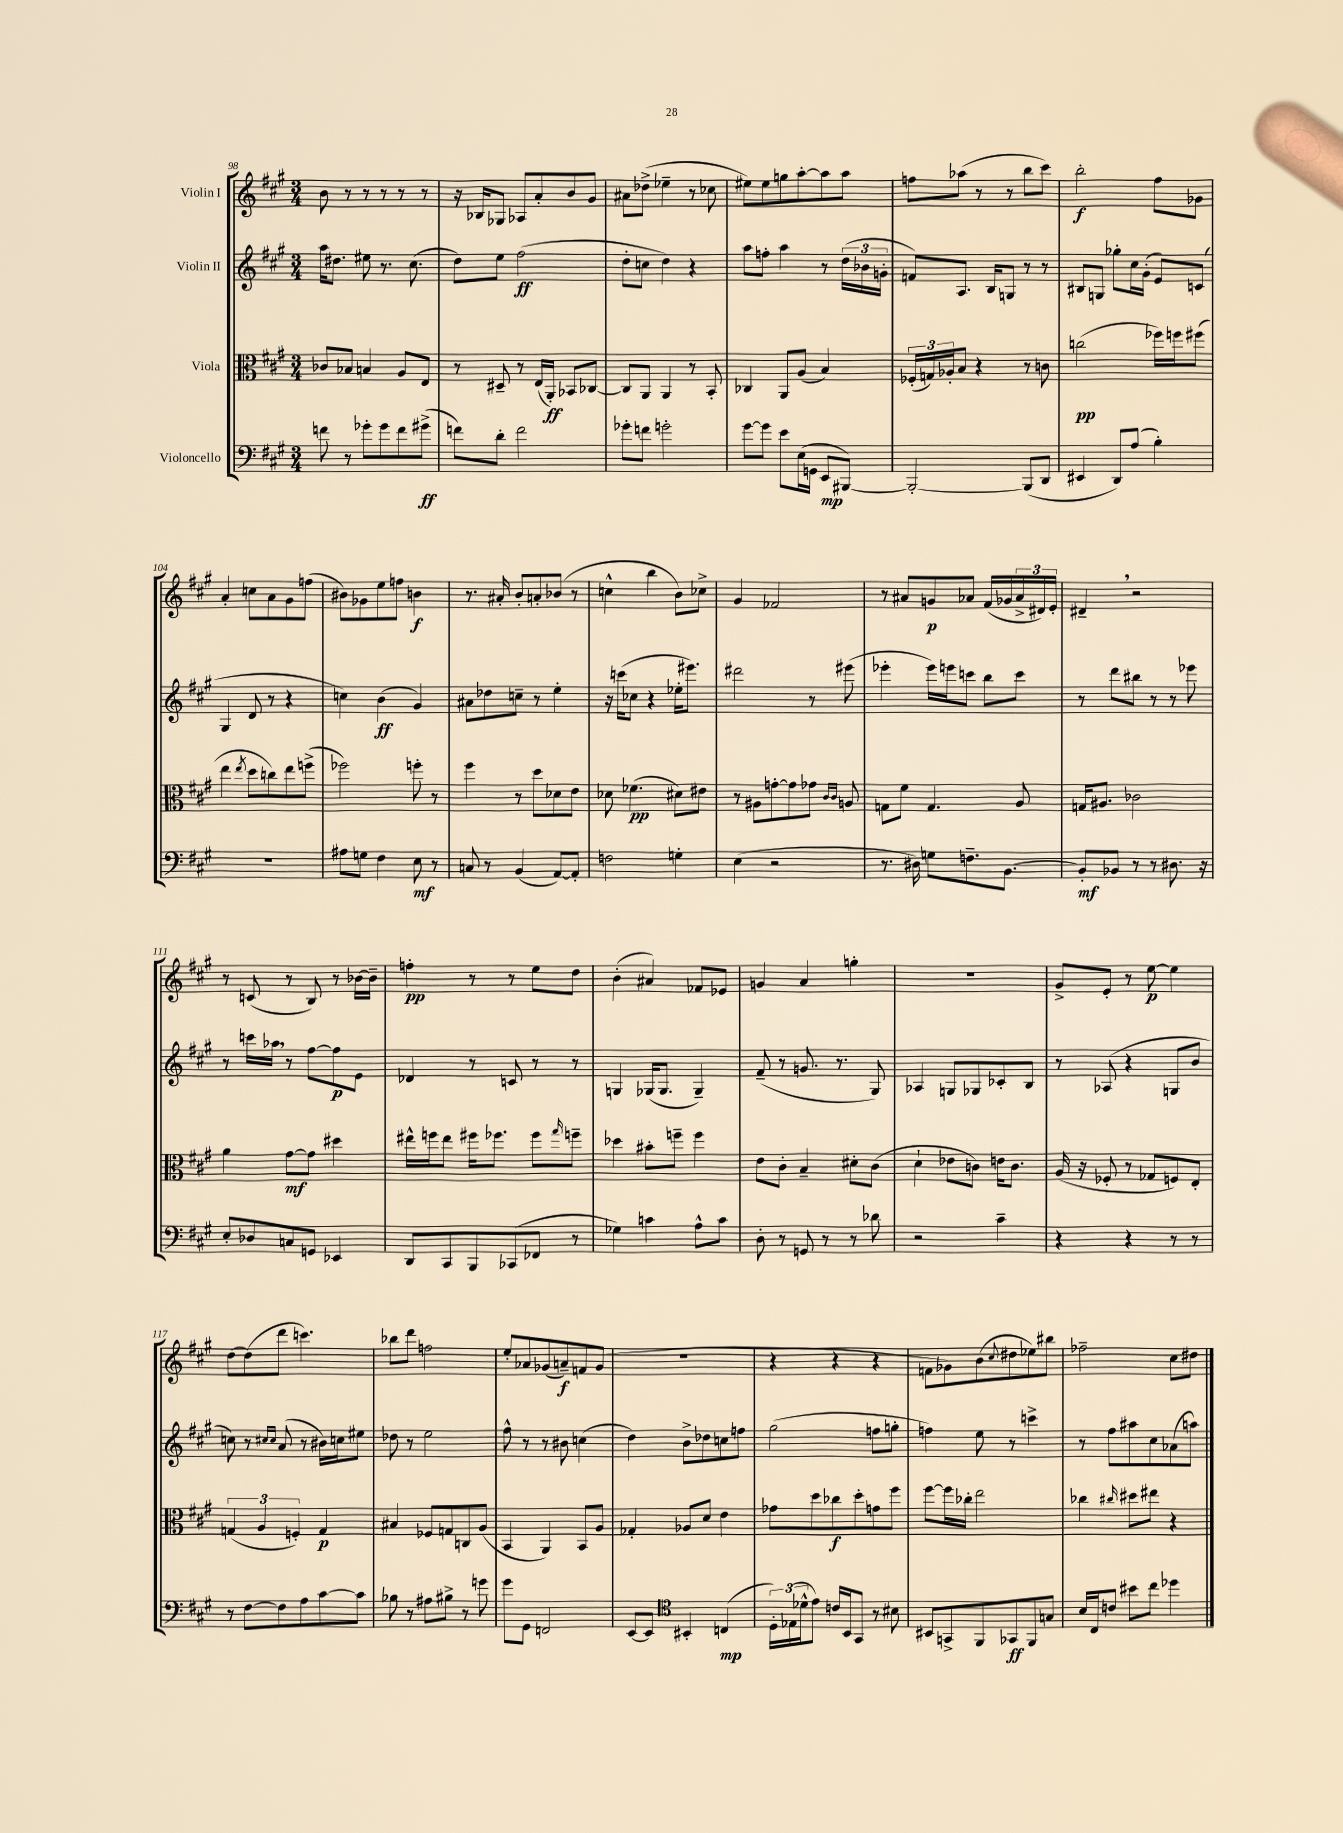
<<
\new StaffGroup <<
\new Staff = "s0" \with { instrumentName = "Violin I" } {
    \clef treble \key a \major \numericTimeSignature \time 3/4
    b'8 r8 r8 r8 r8 r8 |
    r16 bes16 ges8 aes8 a'8-. b'8 gis'8 |
    ais'8 des''8->( ees''4-- r8 ces''8 |
    eis''8) eis''8 g''8 a''8~-. a''8 a''8 |
    f''8 aes''8( r8 r8 b''8 cis'''8) |
    b''2-.\f fis''8 ges'8 |
    a'4-. c''8 a'8 gis'8 f''8( |
    bis'8) ges'8 e''8 f''8 b'4\f |
    r8. ais'16-. b'8-. a'8-. bes'8( r8 |
    c''4-^ b''4 b'8) ces''8-> |
    gis'4 fes'2 |
    r8 ais'8 g'8\p aes'8 fis'16( ges'16 \tuplet 3/2 { aes'16-> dis'16) e'16-. } |
    dis'4-- \breathe r2 |
    r8 c'8( r8 b8) r8 bes'16~ bes'16-- |
    f''4-.\pp r8 r8 e''8 d''8 |
    b'4-.( ais'4) fes'8 ees'8 |
    g'4 a'4 g''4-. |
    R2. |
    gis'8-> e'8-. r8 e''8~\p e''4 |
    d''8~ d''8( d'''8 c'''4.) |
    bes''8 d'''8 f''2 |
    e''8-. aes'8 ges'8( a'8--\f) f'8 ges'8( |
    R2. |
    r4 r4 r4 |
    f'8 ges'8) b'8( \appoggiatura { cis''8 } dis''8 ees''8) bis''8 |
    fes''2-- cis''8 dis''8 \bar "|." |
}
\new Staff = "s1" \with { instrumentName = "Violin II" } {
    \clef treble \key a \major \numericTimeSignature \time 3/4
    a''16 dis''8. eis''8 r8. cis''8.( |
    d''8) e''8 fis''2\ff( |
    d''8-. c''8 d''4) r4 |
    a''8 f''8-. a''4 r8 \tuplet 3/2 { d''16( bes'16 g'16-. } |
    f'8) a8. b16 g8 r8 r8 |
    bis8 g8 ges''8-. cis''16 gis'16-.( e'8) c'8( |
    gis4 d'8 r8 r4 |
    c''4) b'4\ff( gis'4) |
    ais'8 des''8 c''8-- r8 e''4-. |
    r16 c'''16( ces''8 r4 ees''16-. eis'''8.) |
    dis'''2 r8 eis'''8( |
    ees'''4-. ees'''16) e'''16 c'''8 b''8 c'''8 |
    r8 d'''8 bis''8 r8 r8 ees'''8 |
    r8 c'''16 aes''16 \breathe r8 fis''8~ fis''8\p e'8 |
    des'4 r8 c'8 r8 r8 |
    g4 ges16( ges8. ges4--) |
    fis'8--( r8 g'8. r8. gis8) |
    aes4 g8 ges8 ces'8-. b8 |
    r8 aes8( r4 g8 b'8 |
    c''8) r8 \grace { cis''16 cis''16 } a'8( r8 bis'16) c''16 eis''8 |
    des''8 r8 e''2 |
    fis''8-^ r8 r8 bis'8 c''4( |
    d''4) b'8-> des''8 c''8 f''8 |
    gis''2( f''8 g''8-. |
    f''4) e''8 r8 c'''4-> |
    r8 fis''8 ais''8 cis''8 aes'8( a''8) \bar "|." |
}
\new Staff = "s2" \with { instrumentName = "Viola" } {
    \clef alto \key a \major \numericTimeSignature \time 3/4
    ces'8 bes8 b4 a8 e8 |
    r8 dis8-- r8 e16( a,16-.\ff) bes,8 ces8~ |
    ces8 a,8 a,4 r8 b,8-. |
    ces4 a,8 a8( b4) |
    \tuplet 3/2 { fes16-.( g16) aes16-. } b8 r4 r8 c'8 |
    c''2\pp( fes''16) f''16 fis''8( |
    e''4 \acciaccatura { e''8 } d''8 c''8) e''8 f''8->( |
    fes''2) f''8-. r8 |
    fis''4 r8 d''8 des'8 e'8 |
    des'8 fes'4.\pp( dis'8) eis'8 |
    r8 ais8 g'8~-. g'8 ges'8 \grace { cis'16 cis'16 } a8 |
    g8 fis'8 g4. a8 |
    g16 ais8. ces'2 |
    a'4 gis'8~\mf gis'8 dis''4 |
    eis''16-^ f''16 eis''8 fis''16 fes''8. fes''8 \grace { gis''16 } f''8-- |
    des''4 bis'8-. f''8-- f''4 |
    e'8 cis'8-. b4-- dis'8-. cis'8( |
    d'4-! ees'8 c'8) e'16 c'8. |
    a16( r16 fes8-. r8 ges8 f8) e8-. |
    \tuplet 3/2 { g4( a4 f4-.) } g4\p |
    bis4 fes8 g8 c8 a8( |
    b,4 a,4) b,8 a8 |
    ges4-. aes8 d'8 e'4 |
    ges'8 d''8 ces''8\f d''8-. g'8 fis''8 |
    fis''8~ fis''16 ces''16-. e''2 |
    ces''4 \grace { cis''16 } dis''8 eis''8 r4 \bar "|." |
}
\new Staff = "s3" \with { instrumentName = "Violoncello" } {
    \clef bass \key a \major \numericTimeSignature \time 3/4
    f'8 r8 ges'8-. ges'8 f'8 gis'8->\ff( |
    f'8) d'8-. f'2 |
    ges'8-. f'8 g'2-. |
    gis'8~ gis'8 e'8 e16( g,16 e,8\mp bis,,8~) |
    bis,,2~-. bis,,8( d,8 |
    eis,4 d,8) a8( b4-.) |
    R2. |
    ais8 g8 fis4 e8\mf r8 |
    c8 r8 b,4( a,8~) a,8-. |
    f2 g4-. |
    e4( r2 |
    r8. dis16) g8 f8.-- b,8.~ |
    b,8-.\mf bes,8 r8 r8 dis8. r16 |
    e8-. des8 c8 g,8 ees,4 |
    d,8 cis,8 b,,8 ces,8( fes,8 r8 |
    ges4) c'4 a8-^ c'8 |
    d8-. r8 g,8 r8 r8 des'8 |
    r2 cis'4-- |
    r4 r4 r8 r8 |
    r8 fis8~ fis8 a8 cis'8~ cis'8 |
    bes8 r8 ais8 bis8-> r8 g'8 |
    gis'8 gis,8 f,2 |
    e,8~ e,8 \clef tenor bis,4-. c4\mp( |
    \tuplet 3/2 { d16-.) ees16( des'16-^ } e'8) c'16 b,16 gis,8 r8 bis8 |
    bis,8 g,8-> fis,8 ges,8\ff fis,8 g8 |
    b16 cis16 c'8 bis'8 cis''8 des''4 \bar "|." |
}
>>
>>
\layout { \context { \Score currentBarNumber = #98 } }
